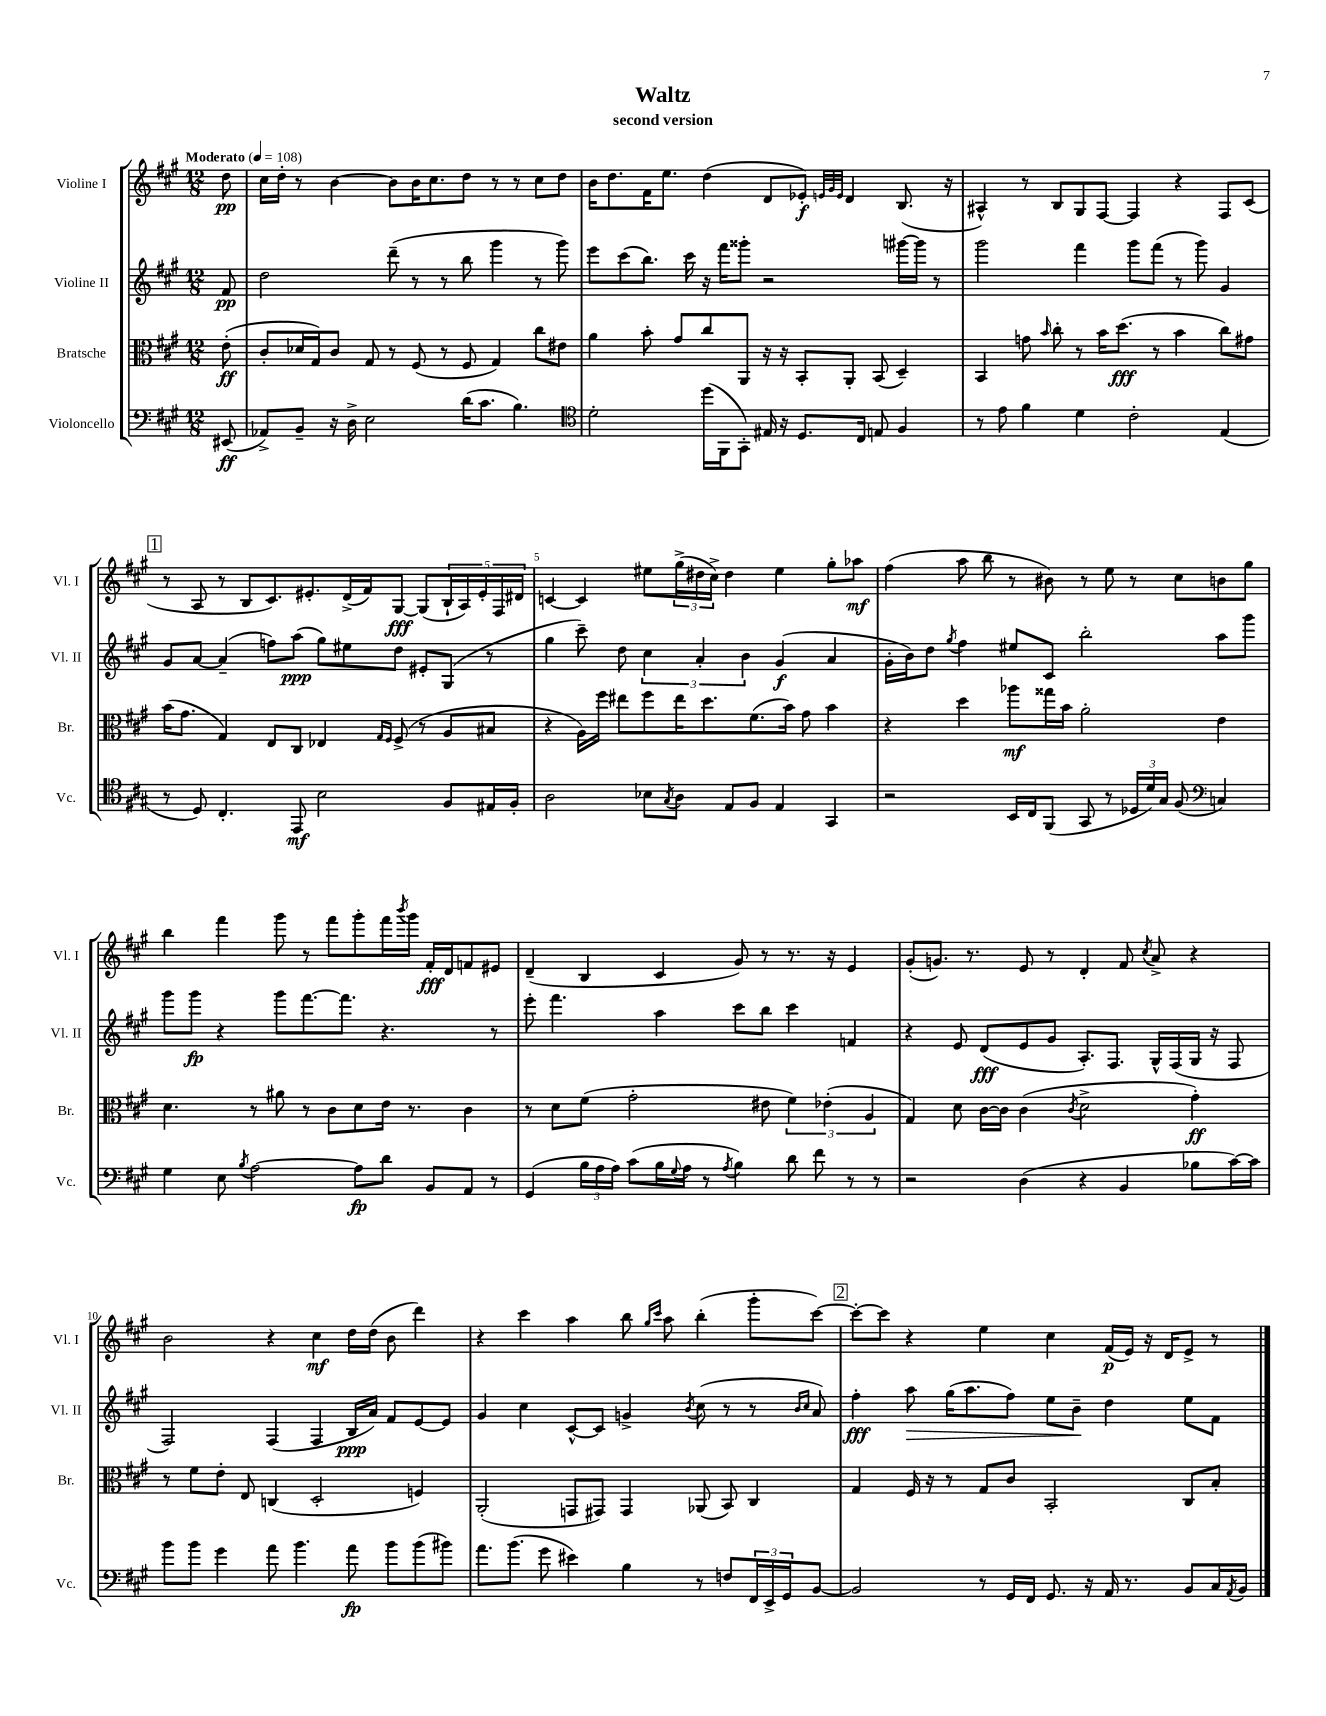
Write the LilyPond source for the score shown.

\header { title = "Waltz" subtitle = "second version" }
<<
\new StaffGroup <<
\new Staff = "s0" \with { instrumentName = "Violine I" shortInstrumentName = "Vl. I" } {
    \clef treble \key a \major \numericTimeSignature \time 12/8 \partial 8 \tempo "Moderato" 4 = 108
    d''8\pp |
    cis''16 d''16-. r8 b'4~ b'8 b'16 cis''8. d''8 r8 r8 cis''8 d''8 |
    b'16 d''8. fis'16 e''8. d''4( d'8 ees'8-.\f) \grace { e'32 gis'32 e'32 } d'4 b8.( r16 |
    ais4-^) r8 b8 gis8 fis8~ fis4 r4 fis8 cis'8( |
    \mark \markup { \box "1" } r8 a8 r8 b8 cis'8.) eis'8.-. d'16->( fis'16) gis8~\fff gis8( \tuplet 5/4 { b16-! a16) eis'16-. fis16 dis'16 } |
    c'4~ c'4 eis''8 \tuplet 3/2 { gis''16->( dis''16 cis''16->) } dis''4 eis''4 gis''8-. aes''8\mf |
    fis''4( a''8 b''8 r8 bis'8) r8 e''8 r8 cis''8 b'8 gis''8 |
    b''4 fis'''4 gis'''8 r8 fis'''8 gis'''8-. fis'''16 \acciaccatura { b'''8 } gis'''16 fis'16-.\fff d'16 f'8 eis'8 |
    d'4--( b4 cis'4 gis'8) r8 r8. r16 e'4 |
    gis'8-.( g'8.) r8. e'8 r8 d'4-. fis'8 \acciaccatura { cis''8 } a'8-> r4 |
    b'2 r4 cis''4\mf d''16 d''16( b'8 d'''4) |
    r4 cis'''4 a''4 b''8 \grace { gis''16 cis'''16 } a''8 b''4-.( gis'''8-. cis'''8~) |
    \mark \markup { \box "2" } cis'''8~-. cis'''8 r4 e''4 cis''4 fis'16\p( e'16) r16 d'16 e'8-> r8 \bar "|." |
}
\new Staff = "s1" \with { instrumentName = "Violine II" shortInstrumentName = "Vl. II" } {
    \clef treble \key a \major \numericTimeSignature \time 12/8 \partial 8
    fis'8\pp |
    d''2 d'''8--( r8 r8 b''8 gis'''4 r8 gis'''8) |
    e'''8 cis'''8( b''8.) cis'''16 r16 fis'''16 gisis'''8-. r2 gis'''16~ gis'''16 r8 |
    gis'''2 fis'''4 gis'''8 fis'''8( r8 gis'''8) gis'4 |
    \mark \markup { \box "1" } gis'8 a'8~ a'4--( f''8) a''8\ppp( gis''8) eis''8 d''8 eis'8-. gis8( r8 |
    gis''4 cis'''8--) d''8 \tuplet 3/2 { cis''4 a'4-. b'4 } gis'4\f( a'4 |
    gis'16-. b'16) d''8 \acciaccatura { gis''8 } fis''4 eis''8 cis'8 b''2-. a''8 gis'''8 |
    gis'''8 gis'''8\fp r4 gis'''8 fis'''8.~ fis'''8. r4. r8 |
    e'''8-. fis'''4. a''4 cis'''8 b''8 cis'''4 f'4 |
    r4 e'8 d'8\fff( e'8 gis'8 a8.-.) fis8. gis16-^ fis16( gis16 r16 fis8 |
    fis2) fis4( fis4 b16\ppp a'16) fis'8 e'8~ e'8 |
    gis'4 cis''4 cis'8~-^ cis'8 g'4-> \acciaccatura { b'8 } cis''8( r8 r8 \grace { b'16 cis''16 } a'8) |
    \mark \markup { \box "2" } fis''4-.\fff a''8\> gis''16( a''8. fis''8) e''8 b'8--\! d''4 e''8 fis'8 \bar "|." |
}
\new Staff = "s2" \with { instrumentName = "Bratsche" shortInstrumentName = "Br." } {
    \clef alto \key a \major \numericTimeSignature \time 12/8 \partial 8
    e'8-.\ff( |
    cis'8-. des'16 gis16) cis'8 gis8 r8 fis8( r8 fis8 gis4) cis''8 eis'8 |
    a'4 b'8-. gis'8 cis''8 a,8 r16 r16 b,8-. a,8-. b,8( d4--) |
    b,4 g'8 \grace { b'16 } cis''8-. r8 b'16 d''8.\fff( r8 b'4 cis''8) gis'8 |
    \mark \markup { \box "1" } b'16( gis'8. gis4) e8 cis8 ees4 \grace { gis16 fis16 } fis8->( r8 a8 bis8 |
    r4 a16) fis''16 eis''8 fis''8 eis''16 d''8. fis'8.( b'16) gis'8 b'4 |
    r4 d''4 aes''8\mf gisis''16 b'16 a'2-. e'4 |
    d'4. r8 ais'8 r8 cis'8 d'8 e'16 r8. cis'4 |
    r8 d'8 fis'8( gis'2-. eis'8 \tuplet 3/2 { fis'4) ees'4-.( a4 } |
    gis4) d'8 cis'16~ cis'16 cis'4( \acciaccatura { cis'8 } d'2-> gis'4-.\ff) |
    r8 fis'8 e'8-. e8 c4( d2-. f4) |
    a,2-.( g,8 gis,8) gis,4 aes,8( b,8) cis4 |
    \mark \markup { \box "2" } gis4 fis16 r16 r8 gis8 cis'8 b,2-. cis8 b8-. \bar "|." |
}
\new Staff = "s3" \with { instrumentName = "Violoncello" shortInstrumentName = "Vc." } {
    \clef bass \key a \major \numericTimeSignature \time 12/8 \partial 8
    eis,8\ff( |
    aes,8->) b,8-- r16 d16-> e2 d'16( cis'8. b4.) |
    \clef tenor d'2-. d''16( fis,16 gis,8-.) eis16 r16 d8. cis16 e8 fis4 |
    r8 e'8 fis'4 d'4 cis'2-. e4( |
    \mark \markup { \box "1" } r8 d8) cis4.-. e,8\mf b2 fis8 eis16 fis16-. |
    a2 bes8 \acciaccatura { gis8 } a8 e8 fis8 e4 gis,4 |
    r2 b,16 cis16 fis,8( gis,8 r8 \tuplet 3/2 { des16 d'16) gis16 } fis8( \clef bass c4) |
    gis4 e8 \acciaccatura { b8 } a2~ a8\fp d'8 b,8 a,8 r8 |
    gis,4( \tuplet 3/2 { b16 a16 a16) } cis'8( b16 \appoggiatura { gis8 } a16 r8 \acciaccatura { a8 } b4) d'8 fis'8 r8 r8 |
    r2 d4( r4 b,4 bes8 cis'16~) cis'16 |
    b'8 b'8 gis'4 a'8 b'4. a'8\fp b'8 b'8( bis'8) |
    a'8. b'8.( gis'8 eis'4) b4 r8 f8 \tuplet 3/2 { fis,16 e,16-> gis,16 } b,8~ |
    \mark \markup { \box "2" } b,2 r8 gis,16 fis,16 gis,8. r16 a,16 r8. b,8 cis16 \acciaccatura { a,8 } b,16 \bar "|." |
}
>>
>>
\layout { \context { \Score \override BarNumber.break-visibility = ##(#f #t #t) barNumberVisibility = #(every-nth-bar-number-visible 5) } }
